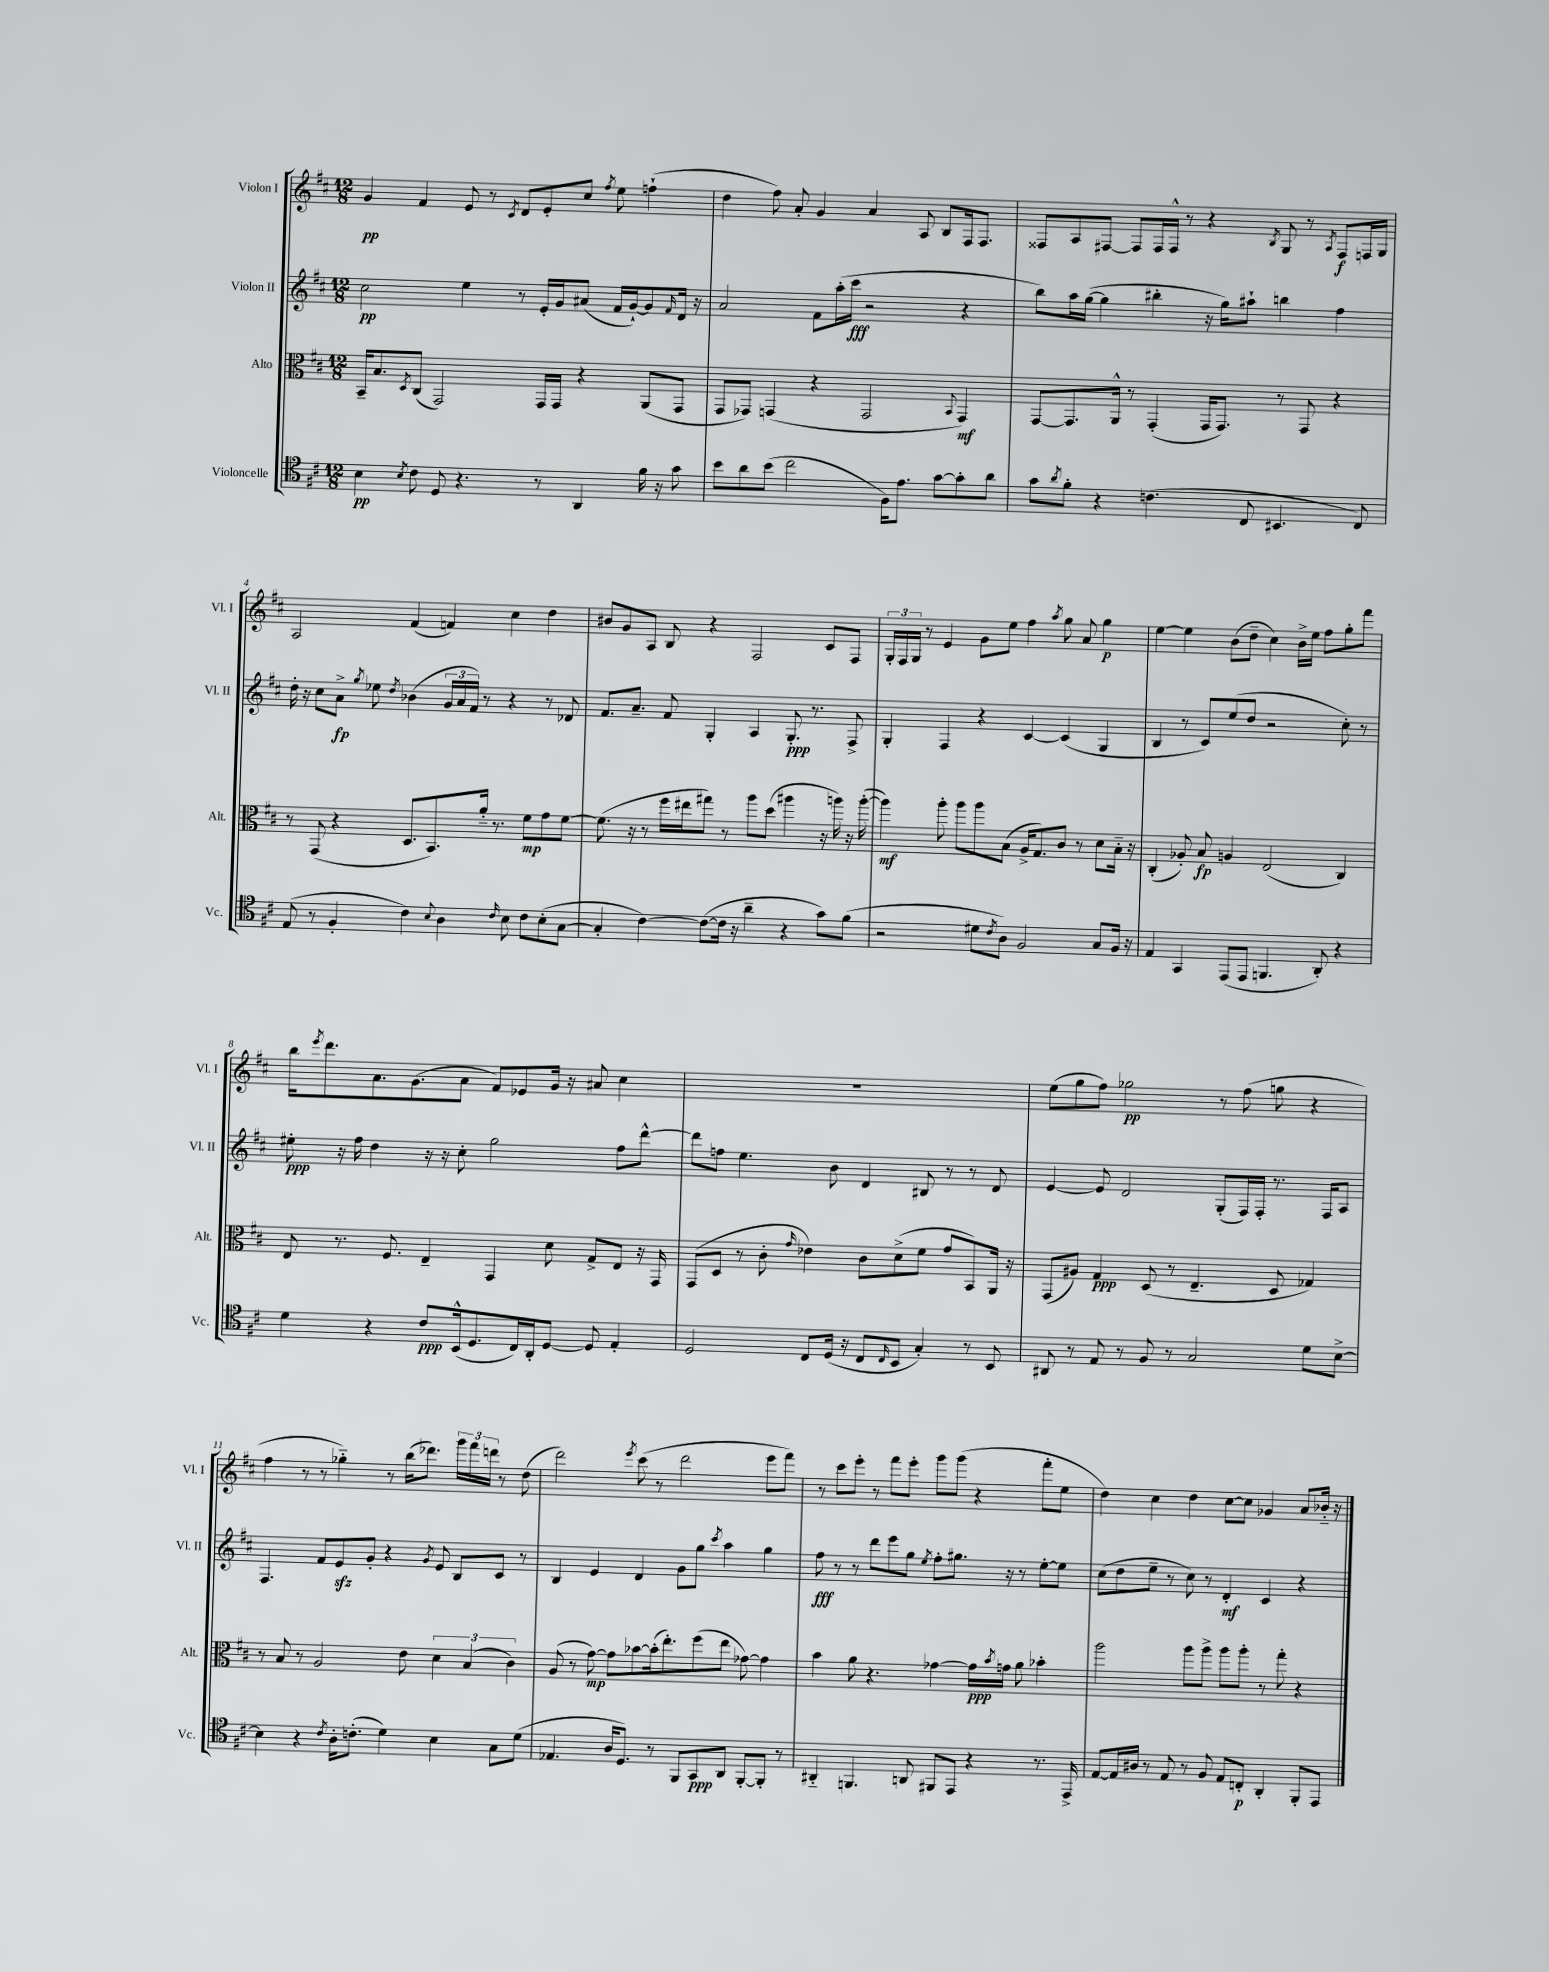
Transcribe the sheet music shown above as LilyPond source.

<<
\new StaffGroup <<
\new Staff = "s0" \with { instrumentName = "Violon I" shortInstrumentName = "Vl. I" } {
    \clef treble \key d \major \numericTimeSignature \time 12/8
    g'4\pp fis'4 e'8 r8 \acciaccatura { cis'8 } d'8 e'8-. cis''8 \acciaccatura { fis''8 } e''8 f''4-!( |
    d''4 fis''8) a'8-. g'4 a'4 a8 b8 fis16 fis8. |
    fisis8 a8 fis8~ fis8 fis16 fis16-^ r8 r4 \acciaccatura { b8 } g8 r8 \acciaccatura { a8 } fis8\f f16 g16 |
    a2 fis'4( f'4) cis''4 d''4 |
    bis'8 g'8 a8 b8 r4 fis2 cis'8 fis8 |
    \tuplet 3/2 { g16-. fis16 g16 } r8 e'4 g'8 e''8 fis''4 \acciaccatura { a''8 } g''8 a'8 g''4\p |
    e''4~ e''4 b'8( d''8-- cis''4) b'16-> e''16 fis''8 g''8-. fis'''8 |
    b''16 \acciaccatura { e'''8 } d'''8. a'8. g'8.( a'8 fis'8) ees'8 g'16 r16 ais'8 cis''4 |
    R1. |
    e''8( g''8 fis''8) ges''2\pp r8 fis''8( g''8 r4 |
    fis''4 r8 r8 ges''4-_) r8 b''16( des'''8.) \tuplet 3/2 { g'''16 fis'''16 d'''16 } r8 d''8( |
    d'''2) \acciaccatura { e'''8 } cis'''8( r8 d'''2 e'''8 fis'''8) |
    r8 cis'''8 e'''8-. r8 fis'''8 e'''8-. g'''8 g'''8( r4 fis'''8-. e''8 |
    d''4) cis''4 d''4 cis''8~ cis''8 ges'4 a'8 bes'16-_ r16 \bar "|." |
}
\new Staff = "s1" \with { instrumentName = "Violon II" shortInstrumentName = "Vl. II" } {
    \clef treble \key d \major \numericTimeSignature \time 12/8
    cis''2\pp e''4 r8 e'16-. g'16 ais'8( fis'16 g'16~-!) g'8 \grace { fis'16 } d'16 r16 |
    a'2 fis'8 a''16-.( cis'''16\fff r2 r4 |
    b''8) a''16 g''16~( g''4 bis''4-. r16 g''16) ais''8-! b''4 fis''4 |
    d''16-. r16 cis''8 a'8->\fp \acciaccatura { g''8 } ees''8 \acciaccatura { d''8 } bes'4( \tuplet 3/2 { g'16 a'16 fis'16) } r8 r4 r8 des'8 |
    fis'8. a'8.-- fis'8 g4-. a4 g8.-.\ppp r8. fis8-> |
    g4-. fis4 r4 cis'4~ cis'4( g4 |
    b4 r8 cis'8) e''8( d''8 r2 cis''8-.) r8 |
    eis''8-.\ppp r16 fis''16 d''4 r16 r16 cis''8-. g''2 fis''8 d'''8~-^ |
    d'''8 f''8 e''4. b'8 d'4 bis8 r8 r8 d'8 |
    e'4~ e'8 d'2 g8-.( fis16) fis16-. r8. fis16 a8 |
    fis4. fis'8 e'8\sfz g'8-. r4 \acciaccatura { g'8 } e'8 b8 cis'8 r8 |
    b4 e'4 d'4 g'8 g''8 \acciaccatura { cis'''8 } a''4 g''4 |
    fis''8\fff r8 r8 d'''8 e'''8 g''8 \acciaccatura { e''8 } fis''8-. gis''8. r16 r8 e''8~-. e''8 |
    cis''8( d''8 e''8-- r8 cis''8) r8 d'4-.\mf cis'4 r4 \bar "|." |
}
\new Staff = "s2" \with { instrumentName = "Alto" shortInstrumentName = "Alt." } {
    \clef alto \key d \major \numericTimeSignature \time 12/8
    b,16-- b8. \acciaccatura { d8 } cis8( g,2) g,16 g,16 r4 a,8( g,8 |
    g,8 ges,8) g,4( r4 g,2 \appoggiatura { b,8 } g,4\mf) |
    g,8~ g,8. a,16-^ r8 g,4-.( g,16 g,8.) r8 g,8 r4 |
    r8 g,8( r4 d8. b,8.) a'16-_ r8. fis'8\mp g'8 fis'8~ |
    fis'8.( r16 r8 fis''16 eis''16 gis''8) r8 a''8 d''8( ais''4 r16 a''16) r16 a''16~-.( |
    a''4\mf) a''8-. a''8 a''8 b8( a16-> g8.) cis'8 r8 d'8 b16-_ r16 |
    cis4-.( aes8-.) b8\fp a4 e2( cis4) |
    e8 r8. fis8. e4-- g,4 d'8 g8-> e8 r16 g,16 |
    g,8( d8 r8 cis'8-. \grace { g'16 } ees'4) cis'8 d'8->( fis'8 g'8 b,8) a,16 r16 |
    g,8( ais8) g4\ppp d8( r8 e4.-- d8 ges4) |
    r8 b8 r8 a2 e'8 \tuplet 3/2 { d'4 b4( cis'4) } |
    a8( r8 g'8~\mp) g'8 bes'8~ bes'16-.( e''8.-.) fis''8( e''8 ges'8~) ges'4 |
    b'4 a'8 r4. ges'4~ ges'16\ppp \acciaccatura { b'8 } g'16 a'8 bes'4-. |
    a''2 a''8 a''8-> a''8 a''8-. r8 g''8-. r4 \bar "|." |
}
\new Staff = "s3" \with { instrumentName = "Violoncelle" shortInstrumentName = "Vc." } {
    \clef tenor \key d \major \numericTimeSignature \time 12/8
    b4\pp \acciaccatura { b8 } cis'8 d8 r4. r8 a,4 fis'16 r16 g'8 |
    b'8 a'8 b'8( cis''2 fis16) e'8. g'8~ g'8-. a'8 |
    g'8 \acciaccatura { a'8 } fis'8-. r4 c'4.( cis8 bis,4. cis8) |
    e8( r8 fis4-. cis'4) \appoggiatura { b8 } a4 \grace { cis'16 } b8 cis'8 b8-.( g8~ |
    g4-. cis'4~) cis'8~( cis'16 r16 a'4-- r4 g'8) fis'8( |
    r2 dis'8 \acciaccatura { cis'8 } a8) fis2 g8 fis16 r16 |
    e4 g,4 e,8( e,8 f,4. a,8-.) r4 |
    d'4 r4 cis'8\ppp b,16-^( d8. cis16) a,16-. d8~ d8 e4-. |
    d2 cis8 d16( r16 cis8 \grace { cis16 } b,8 g4-.) r8 b,8 |
    ais,8 r8 e8 r8 fis8 r8 g2 d'8 b8~-> |
    b4 r4 \acciaccatura { cis'8 } a16-. c'8.-.( d'4) b4 g8 d'8( |
    ees4. a16 d8.) r8 fis,8 g,8\ppp a,8 fis,8~-. fis,8-. r8 |
    ais,4-_ f,4. a,8 fis,8 e,8 r4 r8. e,16-> |
    e8~ e16 ais16 r8 e8 r8 fis8 e8 c8-.\p a,4-. fis,8-. e,8 \bar "|." |
}
>>
>>
